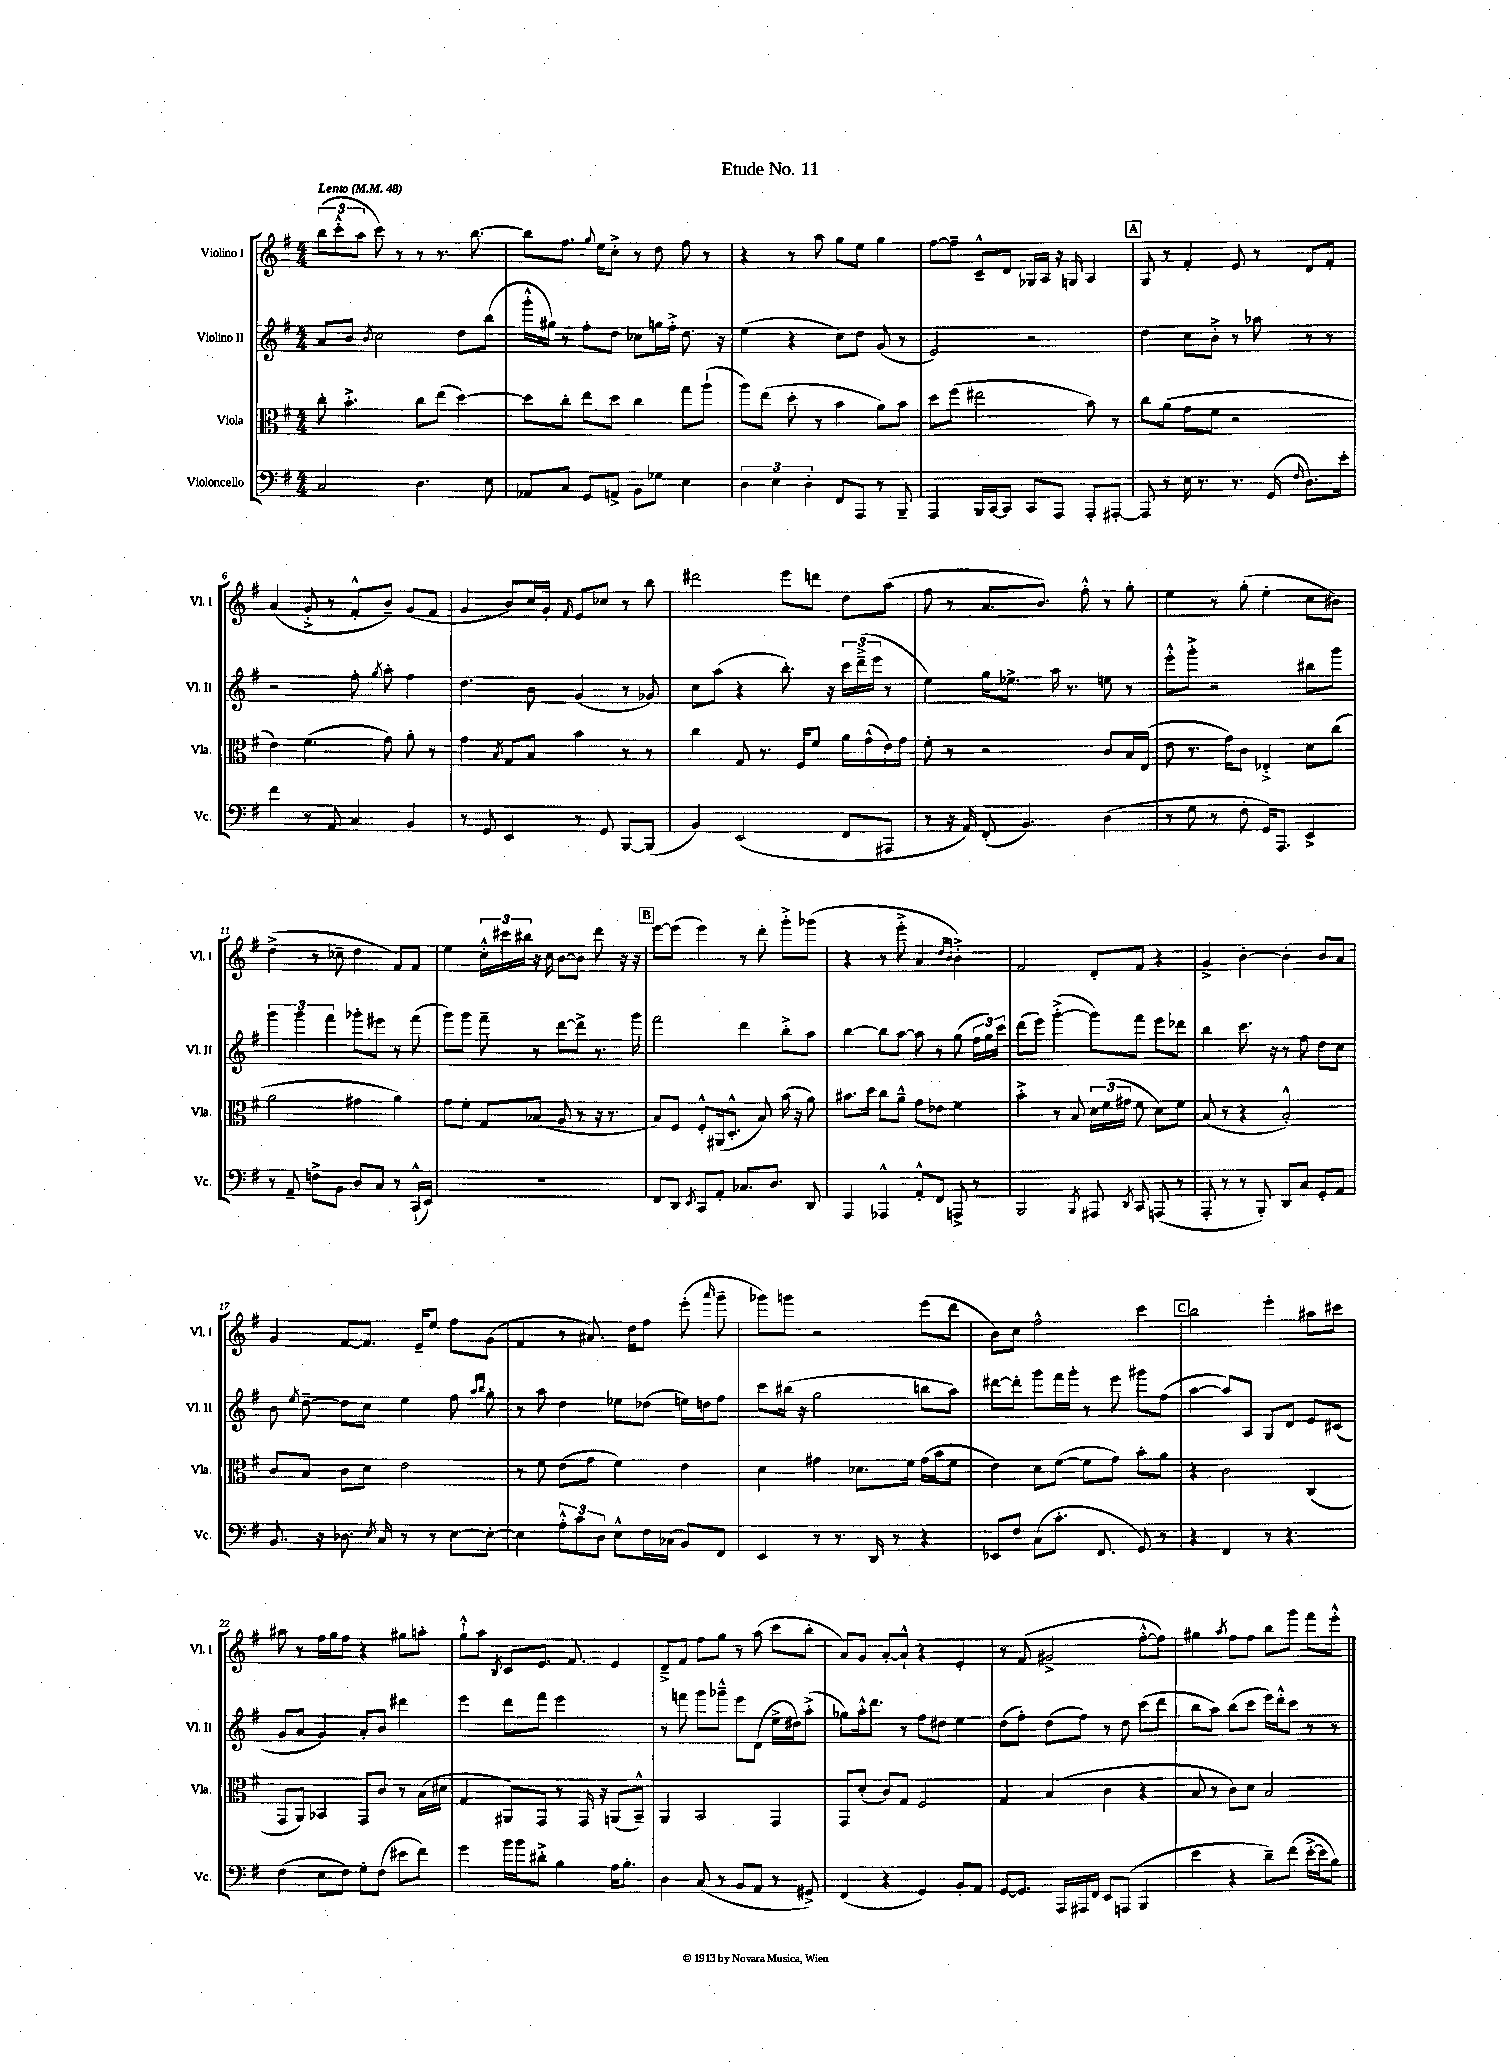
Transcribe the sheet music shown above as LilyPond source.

\header { title = "Etude No. 11" }
<<
\new StaffGroup <<
\new Staff = "s0" \with { instrumentName = "Violino I" shortInstrumentName = "Vl. I" } {
    \clef treble \key g \major \numericTimeSignature \time 4/4 \tempo "Lento" 4 = 48
    \autoBeamOff \tuplet 3/2 { b''8[( c'''8-.-^ a''8] } c'''8) r8 r8 r8. b''8.~ |
    b''8[ fis''8.] \appoggiatura { g''8 } e''16[ c''8]-.-> r8 d''8 fis''8 r8 |
    r4 r8 a''8 g''8[ e''8] g''4 |
    fis''8[~ fis''8]-- c'8[---^ d'8] ges16[ a16] r16 g16 a4 |
    \mark \markup { \box "A" } g8 r8 fis'4-. e'8 r8 d'8[ fis'8]-. |
    a'4( g'8-.-> r8 fis'8[-.-^ b'8]--) g'8[( fis'8] |
    g'4 b'8[) c''16 g'16]-. \grace { fis'16 } e'8[ ces''8] r8 b''8 |
    dis'''2 e'''8[ d'''8] d''8[ a''8]( |
    fis''8 r8 a'8.[ b'8.]) fis''8-.-^ r8 g''8-. |
    e''4 r8 g''8-.( e''4-. c''8[ bis'8]) |
    d''4->( r8 ces''8-- d''4 fis'8[) fis'8] |
    e''4 \tuplet 3/2 { c''16[-.-^ cis'''16 bis''16] } r16 c''16 b'8[~ b'8] d'''8 r16 r16 |
    \mark \markup { \box "B" } e'''8[~ e'''8]( e'''4) r8 d'''8-. g'''8[-.-> ges'''8]( |
    r4 r8 e'''8-.-> a'4 \grace { d''16[ b'16] } b'4-.->) |
    fis'2 d'8[-. fis'8] r4 |
    g'4-> b'4~-. b'4-. b'8[ a'8] |
    g'4 fis'8[~ fis'8.] e'16[-- e''8] fis''8[ g'8]( |
    fis'4 r8 ais'8.) d''16[ fis''8] e'''8-.( \grace { a'''16 } g'''8-- |
    ges'''8[) g'''8] r2 e'''8[( d'''8] |
    b'8[) c''8] fis''2-^ c'''4 |
    \mark \markup { \box "C" } b''2 e'''4-. ais''8[ cis'''8] |
    ais''8 r8 fis''16[ g''16 fis''8] r4 gis''8[ a''8]-. |
    g''8[-!-^ a''8] \acciaccatura { b8 } c'8[ e'8.] fis'8. e'4 |
    d'8[---> fis'8] fis''8[ g''8] r8 a''8( c'''8[ b''8]-. |
    a'8[) g'8] a'8[~-. a'8]-!-^ r4 e'4-. |
    r8 fis'8( gis'2-> fis''8[~-.-^ fis''8]) |
    gis''4 \acciaccatura { a''8 } fis''8[ fis''8] b''8[ g'''8] fis'''8[ e'''8]-.-^ \bar "|." |
}
\new Staff = "s1" \with { instrumentName = "Violino II" shortInstrumentName = "Vl. II" } {
    \clef treble \key g \major \numericTimeSignature \time 4/4
    \autoBeamOff a'8[ b'8] \acciaccatura { b'8 } c''2 d''8[ b''8]( |
    g'''16[-.-^ gis''16]) r8 fis''8[-. d''8] ces''8[ g''16 fis''16]-.-> d''8. r16 |
    e''4( r4 c''8[) d''8] g'8( r8 |
    e'2) r2 |
    \mark \markup { \box "A" } d''4 c''8[ b'8]-.-> r8 aes''8 r8 r8 |
    r2 fis''8-. \acciaccatura { g''8 } a''8-. fis''4 |
    d''4. b'8 g'4( r8 ges'8) |
    c''8[ a''8]( r4 b''8.-.) r16 \tuplet 3/2 { c'''16[ d'''16--->( e'''16] } r8 |
    e''4) g''16[ ees''8.]-> a''16 r8. e''8 r8 |
    e'''8[-.-^ g'''8]-.-> r2 bis''8[ g'''8] |
    \tuplet 3/2 { g'''4 g'''4 fis'''4 } ges'''8[-. eis'''8] r8 fis'''8( |
    g'''8[) g'''8] fis'''8-- r8 d'''8[~ d'''8]-> r8. g'''16 |
    \mark \markup { \box "B" } fis'''2 d'''4 b''8[-.-> a''8] |
    b''4~ b''8[ a''8]~ a''8 r8 g''8( \tuplet 3/2 { fis''16[ g''16) c'''16] } |
    d'''8[( e'''8]) g'''4~-.->( g'''8[) fis'''8] e'''8[ des'''8] |
    b''4 c'''8. r16 r8 fis''8 d''8[ c''8] |
    b'8 \acciaccatura { e''8 } d''8~-- d''8[ c''8] e''4 fis''8 \grace { a''16[ b''16] } g''8-. |
    r8 a''8 d''4 ees''8[ des''8]( e''16[) d''16 fis''8] |
    c'''8[ bis''16]( r16 g''2 b''8[ a''8]) |
    dis'''8[~ dis'''8]-. g'''8[ fis'''16 g'''16]-. r8 e'''8 gis'''8[ fis''8]( |
    \mark \markup { \box "C" } a''4~ a''8[) a8] g8[ d'8] e'8[ cis'8]( |
    g'8[ a'8] g'4) a'8[-. b'8] dis'''4 |
    e'''4 d'''8[ fis'''8] e'''2 |
    r8 f'''8 g'''8[ ges'''8]---^ e'''8[ d'8]( e''16[-> dis''16) a''8]-.->( |
    ges''8[) a''16-.-^ d'''8.] r8 fis''8[ dis''8] e''4 |
    d''8[( fis''8]-.) d''8[( fis''8]) r8 d''8 c'''8[( d'''8] |
    b''8[ a''8]) b''8[( c'''8] e'''16[) d'''16-.-^ c'''8] r8 r8 \bar "|." |
}
\new Staff = "s2" \with { instrumentName = "Viola" shortInstrumentName = "Vla." } {
    \clef alto \key g \major \numericTimeSignature \time 4/4
    \autoBeamOff c''8-. b'4.-.-> c''8[ e''8]( d''4~) |
    d''8[ c''8]-. e''8[ d''8] c''4 g''8[ a''8]-!( |
    a''8[) e''8]( d''8-. r8 b'4 a'8[) b'8] |
    d''8[ fis''8]( eis''2 b'8) r8 |
    \mark \markup { \box "A" } c''8[ a'8]( g'8[ fis'8] r2 |
    e'4) fis'4.( g'8) a'8-. r8 |
    g'4 \acciaccatura { b8 } g8[ b8] b'4 r8 r8 |
    c''4 g8 r8. fis16[ fis'8] a'16[ g'16-^( e'16) g'16] |
    fis'8-. r8 r2 c'8[ b16 e16]( |
    e'8 r8. g'16[) c'8] ees4-.-> d'8[ c''8]( |
    a'2 gis'4 a'4) |
    g'8[ fis'8]-. g8[ bes8]( a8 r8 r16 r8. |
    \mark \markup { \box "B" } b8[) fis8] fis8[-.-^ ais,16( d8.]-.-^ b8) b'16( r16 a'8) |
    bis'8.[ d''16] c''8[ a'8]---^ g'8[ ees'8] fis'4 |
    b'4-.-> r8 b8 \tuplet 3/2 { d'16[ fis'16( gis'16] } fis'8 d'8[) fis'8] |
    b8( r8 r4 b2-.-^) |
    c'8[ b8] c'8[ d'8] e'2 |
    r8 fis'8 e'8[( g'8] fis'4) e'4 |
    d'4 gis'4 des'8.[ fis'16] gis'16[( b'16 fis'8] |
    e'4) d'8[ fis'8]~( fis'8[ g'8]) b'8[-. a'8] |
    \mark \markup { \box "C" } r4 c'2 c4( |
    g,8[ a,8]) bes,4 g,8[ c'8] r8 b16[( dis'16] |
    g4 ais,8[) g,8] r8 g,16 r16 a,8[( b,8]---^) |
    a,4 b,2 g,4 |
    g,8[ d'8]-.( c'8[) g8] fis2 |
    g4 b4( c'4 r4 |
    b8 r8 c'8[) d'8] b2 \bar "|." |
}
\new Staff = "s3" \with { instrumentName = "Violoncello" shortInstrumentName = "Vc." } {
    \clef bass \key g \major \numericTimeSignature \time 4/4
    \autoBeamOff c2 d4. e8 |
    aes,8[ c8] g,8[ a,8]-> b,8[ ges8] e4 |
    \tuplet 3/2 { d4 e4 d4-. } fis,8[ a,,8] r8 b,,8-- |
    a,,4 b,,16[ c,16~ c,8] c,8[ a,,8] a,,8[-. ais,,8]~-. |
    \mark \markup { \box "A" } ais,,8 r8 e16 r8. r8. g,16( \grace { fis16 } d8.[) e'16]-. |
    fis'4 r8 a,8 c4 b,4 |
    r8 g,8 e,4 r8 g,8 b,,8[~ b,,8]( |
    b,4) e,2( fis,8[ ais,,8] |
    r8 r16 a,16) fis,8-.( b,4.) d4( |
    r8 g8 r8 fis8-. g,16[) a,,8.] e,4-> |
    r8 a,8-- f8[-> b,8] d8[ c8] r8 c,16[-!-^( e,16]) |
    R1 |
    \mark \markup { \box "B" } fis,8[ d,8] \acciaccatura { e,8 } c,8[ a,8]-. ces8.[ d8.] d,8 |
    a,,4 aes,,4-^ a,8[-.-^ fis,8] a,,8-> r8 |
    b,,2 \acciaccatura { b,,8 } ais,,8 \acciaccatura { d,8 } c,8 a,,8( r8 |
    a,,8-. r8 r8 b,,8-.) d,8[ c8] g,8[-. a,8] |
    b,8. r16 des8. \acciaccatura { e8 } c16 r8 r8 e8[~ e8]~-. |
    e4 \tuplet 3/2 { a8[-.-^ c'8 d8] } e8[-^ fis16 ces16]( b,8[) fis,8] |
    e,4 r8 r8. d,16 r8 r4 |
    ees,8[ fis8] c8[( c'8.]-. fis,8. g,8) r8 |
    \mark \markup { \box "C" } r4 fis,4 r8 r4. |
    fis4( e8[ fis8]) g8[-. fis8]( eis'8[ fis'8]) |
    g'4 b'16[ b'16 dis'8]-.-> b4 a16[ b8.]-. |
    d4 c8( r8 b,8[ a,8] r8 gis,8->) |
    fis,4( r4 g,4) b,8[-. a,8] |
    g,8[~ g,8.] a,,16[ ais,,16 fis,16] e,8[ a,,8]( b,,4 |
    e'4 r4 d'8[--) fis'8]( e'16[~-.-> e'16 b8]) \bar "|." |
}
>>
>>
